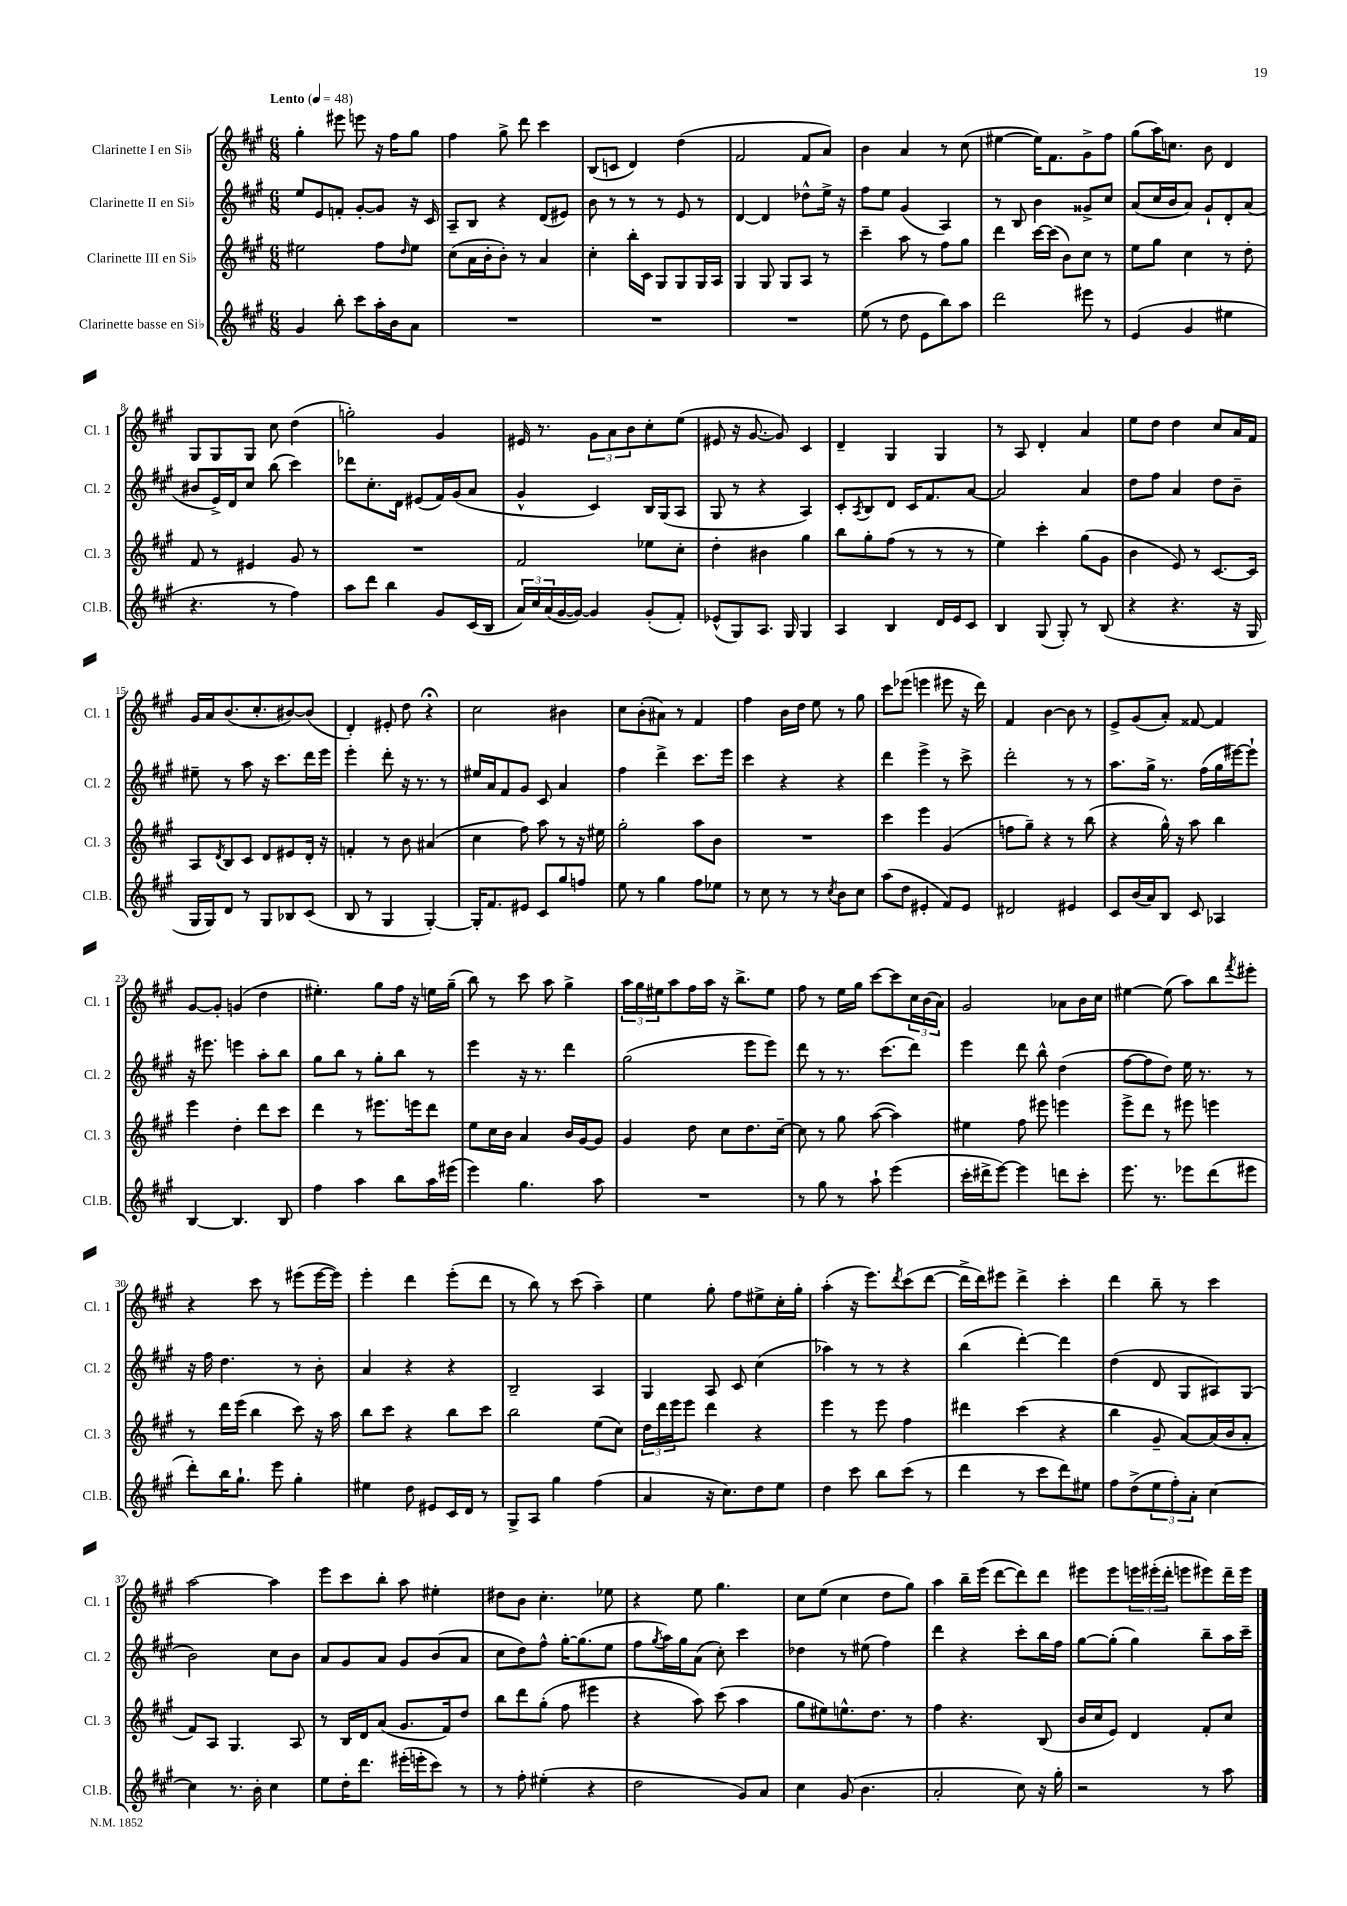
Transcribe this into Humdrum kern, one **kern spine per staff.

**kern	**kern	**kern	**kern
*part4	*part3	*part2	*part1
*staff4	*staff3	*staff2	*staff1
*I"Clarinette basse en Si♭	*I"Clarinette III en Si♭	*I"Clarinette II en Si♭	*I"Clarinette I en Si♭
*I'Cl.B.	*I'Cl. 3	*I'Cl. 2	*I'Cl. 1
*clefG2	*clefG2	*clefG2	*clefG2
*k[f#c#g#]	*k[f#c#g#]	*k[f#c#g#]	*k[f#c#g#]
*M6/8	*M6/8	*M6/8	*M6/8
*MM48	*MM48	*MM48	*MM48
=1	=1	=1	=1
!	!	!	!LO:TX:a:B:t=Lento
4g#/	2ee#X\	8ee/L	4gg#'\
.	.	8e/	.
8bb'\	.	8fn'/J	8eee#X\
8ccc#\L	.	[8g#'/L	8eeen\
16aa'\L	8ff#\L	8g#/J]	16r
16b\J	.	.	16ff#\KL
.	16qqdd/	.	.
8a\J	8ee#\J	16r	8gg#\J
.	.	16c#/	.
=2	=2	=2	=2
2.r	(8cc#\L	8A~/L	4ff#\
.	16a\L	8B/J	.
.	16b'\J	.	.
.	8b'\J)	4r	8gg#^\
.	8r	.	8ddd\
.	4a/	(8d/L	4ccc#\
.	.	8e#X/J)	.
=3	=3	=3	=3
2.r	4cc#'\	8b\	(8B/L
.	.	8r	8cn/J
.	16bb'\LL	8r	4d/)
.	16c#\JJ	.	.
.	8G#/L	8r	.
.	8G#/	8e/	(4dd\
.	16G#/L	8r	.
.	16A/JJ	.	.
=4	=4	=4	=4
2.r	4G#/	[4d/	2f#/
.	8G#/	4d/]	.
.	8G#/L	.	.
.	8A/J	8dd-X^^\L	8f#/L
.	8r	16ee^\Jk	8a/J)
.	.	16r	.
=5	=5	=5	=5
(8ee\	4ccc#~\	8ff#\L	4b\
8r	.	8ee\J	.
8dd\	8aa\	(4g#/	4a/
8e\L	8r	.	.
8bb\)	8ff#\L	4A/)	8r
8aa\J	8gg#\J	.	(8cc#\
=6	=6	=6	=6
2ddd\	4ddd\	8r	[4ee#X\
.	.	8B/	.
.	[16ccc#\LL	4b\	16ee#\KL])
.	(16ccc#\JJ]	.	8.f#\
.	8b\L)	.	.
8eee#X\	8cc#\J	8g##X^/L	8g#^\
8r	8r	8cc#/J	8ff#\J
=7	=7	=7	=7
(4e/	8ee\L	(8a/L	(8gg#\L
.	8gg#\J	16cc#/L	16aa\K)
.	.	16b/J	8.ccn\J
4g#/	4cc#\	8a/J)	.
.	.	8g#`/L	8b\
4ee#X\	8r	8d'/	4d/
.	8dd'\	(8a/J	.
!!LO:LB:g=z
=8	=8	=8	=8
4.r	8f#/	8b#X/L	8G#/L
.	8r	16e^/L)	8G#/
.	.	16d/J	.
.	4e#X/	8cc#/J	8G#/J
8r	.	(8bb\	8cc#\
4ff#\)	8g#/	4ccc#\)	(4dd\
.	8r	.	.
=9	=9	=9	=9
8aa\L	2.r	8ddd-X\L	2ggn'\)
8ddd\J	.	8.cc#'\	.
4bb\	.	.	.
.	.	16d\Jk	.
.	.	(8e#X/L	.
8g#/L	.	16f#/L)	4g#/
.	.	(16g#/J	.
(16c#/L	.	8a/J	.
16B/JJ	.	.	.
=10	=10	=10	=10
24a/LL)	2f#/	4g#^^/	16e#X/
24cc#/	.	.	.
.	.	.	8.r
(24a/	.	.	.
[16g#/	.	.	.
16g#/JJ_)	.	.	.
4g#/]	.	4c#/)	12g#\L
.	.	.	12a\
.	.	.	12b\
(8g#'/L	8ee-X\L	16B/LL	8cc#'\
.	.	(16G#/J	.
8f#'/J)	8cc#'\J	8A/J	(8ee\J
=11	=11	=11	=11
(8e-X^^/L	4dd'\	8G#/	8e#X/
8G#/)	.	8r	16r
.	.	.	[8.g#/
8.A/J	4b#X\	4r	.
.	.	.	8g#/])
16G#/	.	.	.
4G#/	4gg#\	4A/)	4c#/
=12	=12	=12	=12
4A/	8bb\L	8c#'/L	4d~/
.	.	8qA/	.
.	8gg#'\	8B/	.
4B/	(8ff#\J	8d/J	4G#/
.	8r	16c#/KL	.
.	.	8.f#/	.
16d/LL	8r	.	4G#/
16e/J	.	.	.
8c#/J	8r	[8a/J	.
=13	=13	=13	=13
4B/	4ee\)	2a/]	8r
.	.	.	8A/
(8G#/	4ccc#'\	.	4d'/
8G#'/)	.	.	.
8r	(8gg#\L	4a/	4a/
(8B/	8g#\J	.	.
=14	=14	=14	=14
4r	4b\	8dd\L	8ee\L
.	.	8ff#\J	8dd\J
4.r	8e/)	4a/	4dd\
.	8r	.	.
.	[8.c#/L	8dd\L	8cc#/L
16r	.	8b~\J	16a/L
16G#/	16c#/Jk]	.	16f#/JJ
!!LO:LB:g=z
=15	=15	=15	=15
16G#/LL	8A/L	8ee#X~\	16g#/LL
16G#/J)	.	.	16a/J
.	8qd/	.	.
8d/J	8B/	8r	(8.b/
8r	8c#/J	8aa\	.
.	.	.	8.cc#'/
8G#/L	8d/L	16r	.
.	.	8.ccc#\L	.
8B-X/	8e#X/	.	[8b#X/)
(8c#/J	16d'/Jk	16ddd\L	(8b#/J]
.	16r	16eee\JJ	.
=16	=16	=16	=16
8B/	4fn'/	4eee'\	4d'/)
8r	.	.	.
4G#/	8r	8ddd'\	8e#X'/
.	8b\	16r	8dd\
.	.	8.r	.
[4G#'/)	(4a#X/	.	4r;<
.	.	8r	.
=17	=17	=17	=17
16G#'/KL]	4cc#\	16ee#X/LL	2cc#\
8.f#/	.	16a/J	.
.	.	8f#/	.
8e#X/J	8ff#\)	8g#/J	.
8c#/L	8aa\	8c#/	.
8gg#/	8r	4a/	4b#X\
8ffn/J	16r	.	.
.	16ee#X\	.	.
=18	=18	=18	=18
8ee\	2gg#'\	4ff#\	8cc#\L
8r	.	.	(8b'\
4gg#\	.	4ddd^\	8a#X\J)
.	.	.	8r
8ff#\L	8aa\L	8.ccc#\L	4f#/
8ee-X\J	8b\J	.	.
.	.	16eee\Jk	.
=19	=19	=19	=19
8r	2.r	4ccc#\	4ff#\
8cc#\	.	.	.
8r	.	4r	16b\LL
.	.	.	16dd\JJ
8r	.	.	8ee\
8qcc#/	.	.	.
8b\L	.	4r	8r
8cc#\J	.	.	8gg#\
=20	=20	=20	=20
(8aa\L	4ccc#\	4ddd\	8ccc#\L
8dd\J	.	.	(8eee-X\J
4e#X'/	4eee\	4eee^\	4eeen\
8f#/L)	(4g#/	8r	8eee#X\
8e#/J	.	8ccc#^\	16r
.	.	.	16ddd\)
=21	=21	=21	=21
2d#X/	8ffn\L	2ddd'\	4f#/
.	8gg#~\J)	.	.
.	4r	.	[4b\
4e#X/	8r	8r	8b\]
.	(8bb\	8r	8r
=22	=22	=22	=22
8c#/L	4r	8.aa\L	8e^/L
(16b/L	.	.	(8g#/
16a/J)	.	16gg#^\Jk	.
8B/J	16gg#^^\)	8.r	8a'/J)
.	16r	.	.
8c#/	8aa\	.	[8f##X/
.	.	(16ff#\LL	.
4A-X/	4bb\	16gg#\	4f##/]
.	.	[16eee#X\J)	.
.	.	8eee#`\J]	.
!!LO:LB:g=z
=23	=23	=23	=23
[4B/	4eee\	16r	[8g#/L
.	.	8.eee#X\	.
.	.	.	8g#'/J]
4.B/]	4dd'\	4eeen\	(4gn/
.	8ddd\L	8aa'\L	4dd\
8B/	8ccc#\J	8bb\J	.
=24	=24	=24	=24
4ff#\	4ddd\	8gg#\L	4.ee#X'\)
.	.	8bb\J	.
4aa\	8r	8r	.
.	8.eee#X\L	8gg#'\L	8gg#\L
8bb\L	.	8bb\J	16ff#\Jk
.	16eeen\k	.	16r
16aa\L	8ddd\J	8r	16een\LL
(16eee#X\JJ	.	.	(16gg#~\JJ
=25	=25	=25	=25
4eee\)	8ee\L	4eee\	8bb\)
.	16cc#\L	.	8r
.	16b\JJ	.	.
4.gg#\	4a/	16r	8ccc#\
.	.	8.r	.
.	.	.	8aa\
.	16b/LL	4ddd\	4gg#^\
.	[16g#/J	.	.
8aa\	8g#/J]	.	.
=26	=26	=26	=26
2.r	4g#/	(2gg#\	24aa\LL
.	.	.	24gg#\
.	.	.	24ee#X\J
.	.	.	8aa\
.	8dd\	.	16ff#\L
.	.	.	16aa\JJ
.	8cc#\L	.	16r
.	.	.	8.bb^\L
.	8.dd\	8eee\L	.
.	.	8eee\J)	8ee#\J
.	[16cc#~\Jk	.	.
=27	=27	=27	=27
8r	8cc#\]	8ddd\	8ff#\
8gg#\	8r	8r	8r
8r	8gg#\	8.r	16ee\LL
.	.	.	16gg#\JJ
8aa`\	([8aa\	.	[8ccc#\L
.	.	(8.ccc#\L	.
(4eee\	4aa\])	.	8ccc#\]
.	.	8ddd\J)	24cc#\L
.	.	.	(24b\
.	.	.	24a\JJ)
=28	=28	=28	=28
16ccc#'\LL	4ee#X\	4eee\	2g#/
16ddd#X^\J	.	.	.
[8eee\J)	.	.	.
4eee\]	8ff#\	8ddd\	.
.	8eee#X\	8bb^^\	.
8dddn\L	4eeen\	(4dd\	8a-X\L
8ccc#'\J	.	.	16b\L
.	.	.	16cc#\JJ
=29	=29	=29	=29
8.eee\	8eee^\L	[8ff#\L	[4ee#X\
.	8ddd\J	8ff#\]	.
8.r	.	.	.
.	8r	8dd\J)	(8ee#\]
8eee-X\L	8eee#X\	16ee\	8aa\L)
.	.	8.r	.
(8ddd\	4eeen\	.	8bb\
.	.	.	8qfff#/
8eee#X\J	.	8r	8eee#X'\J
!!LO:LB:g=z
=30	=30	=30	=30
8ddd'\L)	8r	16r	4r
.	.	16ff#\	.
16bb\K	16ddd\LL	4.dd\	.
8.gg#`\J	(16eee\JJ	.	.
.	4bb\	.	8ccc#\
8eee\	.	.	8r
4gg#'\	8ccc#\)	8r	(8eee#X\L
.	16r	8b'\	[16eee#\L
.	16aa\	.	16eee#\JJ])
=31	=31	=31	=31
4ee#X\	8bb\L	4a/	4eee'\
.	8ccc#\J	.	.
8dd\	4r	4r	4ddd\
8e#X/L	.	.	.
16c#/L	8bb\L	4r	(8eee'\L
16d/JJ	.	.	.
8r	8ccc#\J	.	8ddd\J
=32	=32	=32	=32
8G#^/L	2bb\	2B~/	8r
8A/J	.	.	8bb\)
4gg#\	.	.	8r
.	.	.	(8ccc#\
(4ff#\	(8ee\L	4A/	4aa~\)
.	8cc#\J)	.	.
=33	=33	=33	=33
4a/	24dd\LL	4G#/	4ee\
.	24ddd\	.	.
.	24eee\J	.	.
.	8eee\J	.	.
16r	4ddd\	8A/	8gg#'\
8.cc#\L)	.	.	.
.	.	8c#/	8ff#\L
8dd\	4r	(4cc#\	8ee#X^\
8ee\J	.	.	16cc#'\L
.	.	.	16gg#'\JJ
=34	=34	=34	=34
4dd\	4eee\	4aa-X\)	(4aa'\
8ccc#\	8r	8r	16r
.	.	.	8.eee\L)
8bb\L	8eee\	8r	.
.	.	.	8qddd/
(8ccc#\J	4ff#\	4r	(8ccc#\
8r	.	.	[8ddd\J
=35	=35	=35	=35
4ddd\	4ddd#X\	(4bb\	16ddd^\LL]
.	.	.	16ddd\J)
.	.	.	8eee#X\J
8r	(4ccc#\	[4ddd'\)	4ddd^\
8ccc#\L	.	.	.
8ddd\)	4r	4ddd\]	4ccc#'\
8ee#X\J	.	.	.
=36	=36	=36	=36
8ff#\L	4bb\	(4dd\	4ddd\
(8dd^\	.	.	.
12ee\	8g#~/	8d/	8bb~\
12ff#'\)	.	.	.
.	[8a/L)	8G#/L	8r
12a'\J	.	.	.
[4cc#\	(16a/L]	8A#X/)	4ccc#\
.	16b/J	.	.
.	8a'/J	(8G#/J	.
!!LO:LB:g=z
=37	=37	=37	=37
4cc#\]	8f#/L)	2b\)	[2aa\
.	8A/J	.	.
8.r	4.G#/	.	.
16b'\	.	.	.
4cc#\	.	8cc#\L	4aa\]
.	8A/	8b\J	.
=38	=38	=38	=38
8ee\L	8r	8a/L	8eee\L
16dd'\K	16B/LL	8g#/	8ccc#\
8.ddd\J	16d/J	.	.
.	(8a/J	8a/J	8bb'\J
(16eee#X'\LL	8.g#/L	8g#/L	8aa\
16eeen'\J	.	.	.
8ccc#\J)	.	(8b/	4ee#X'\
.	16f#/k)	.	.
8r	8dd/J	8a/J	.
=39	=39	=39	=39
8r	8bb\L	8cc#\L	8dd#X\L
8ff#'\	8ddd\	8dd\)	8b\J
(4ee#X'\	(8gg#'\J	8ff#^^\J	4.cc#'\
.	8ff#\	[16gg#'\KL	.
.	.	(8.gg#\]	.
4r	4eee#X\	.	.
.	.	8ee\J	8ee-X\
=40	=40	=40	=40
2dd\	4r	8ff#\L	4r
.	.	8qgg#/	.
.	.	16aa\L)	.
.	.	16gg#\J	.
.	8aa\)	(8a\J	8ee\
.	(8ccc#\	8cc#'\)	4.gg#\
8g#/L)	4aa\	4ccc#\	.
8a/J	.	.	.
=41	=41	=41	=41
4cc#\	8gg#\L	4dd-X\	8cc#\L
.	8ee#X\)	.	(8ee\J
(8g#/	8.een^^\	8r	4cc#\
4.b\	.	(8ee#X\	.
.	8.dd\J	.	.
.	.	4ff#\)	8dd\L
.	8r	.	8gg#\J)
=42	=42	=42	=42
2a'/	4ff#\	4ddd\	4aa\
.	4.r	4r	16bb~\LL
.	.	.	(16eee\JJ
.	.	.	[8ddd\L
8cc#\)	.	8ccc#'\L	8ddd\])
16r	(8B/	16bb\L	8ddd\J
16gg#'\	.	16ff#\JJ	.
=43	=43	=43	=43
2r	16b/LL	[8gg#\L	8eee#X\L
.	16cc#/J	.	.
.	8e/J)	(8gg#'\J]	8eee#\
.	4d/	4gg#\)	24eeen\L
.	.	.	(24eee#X'\
.	.	.	24ddd'\JJ
.	.	.	8eeen\L
8r	8f#'/L	8bb~\L	8eee#X\)
8aa\	8cc#/J	16aa\L	16ddd~\L
.	.	16ccc#~\JJ	16eee#\JJ
==	==	==	==
*-	*-	*-	*-
